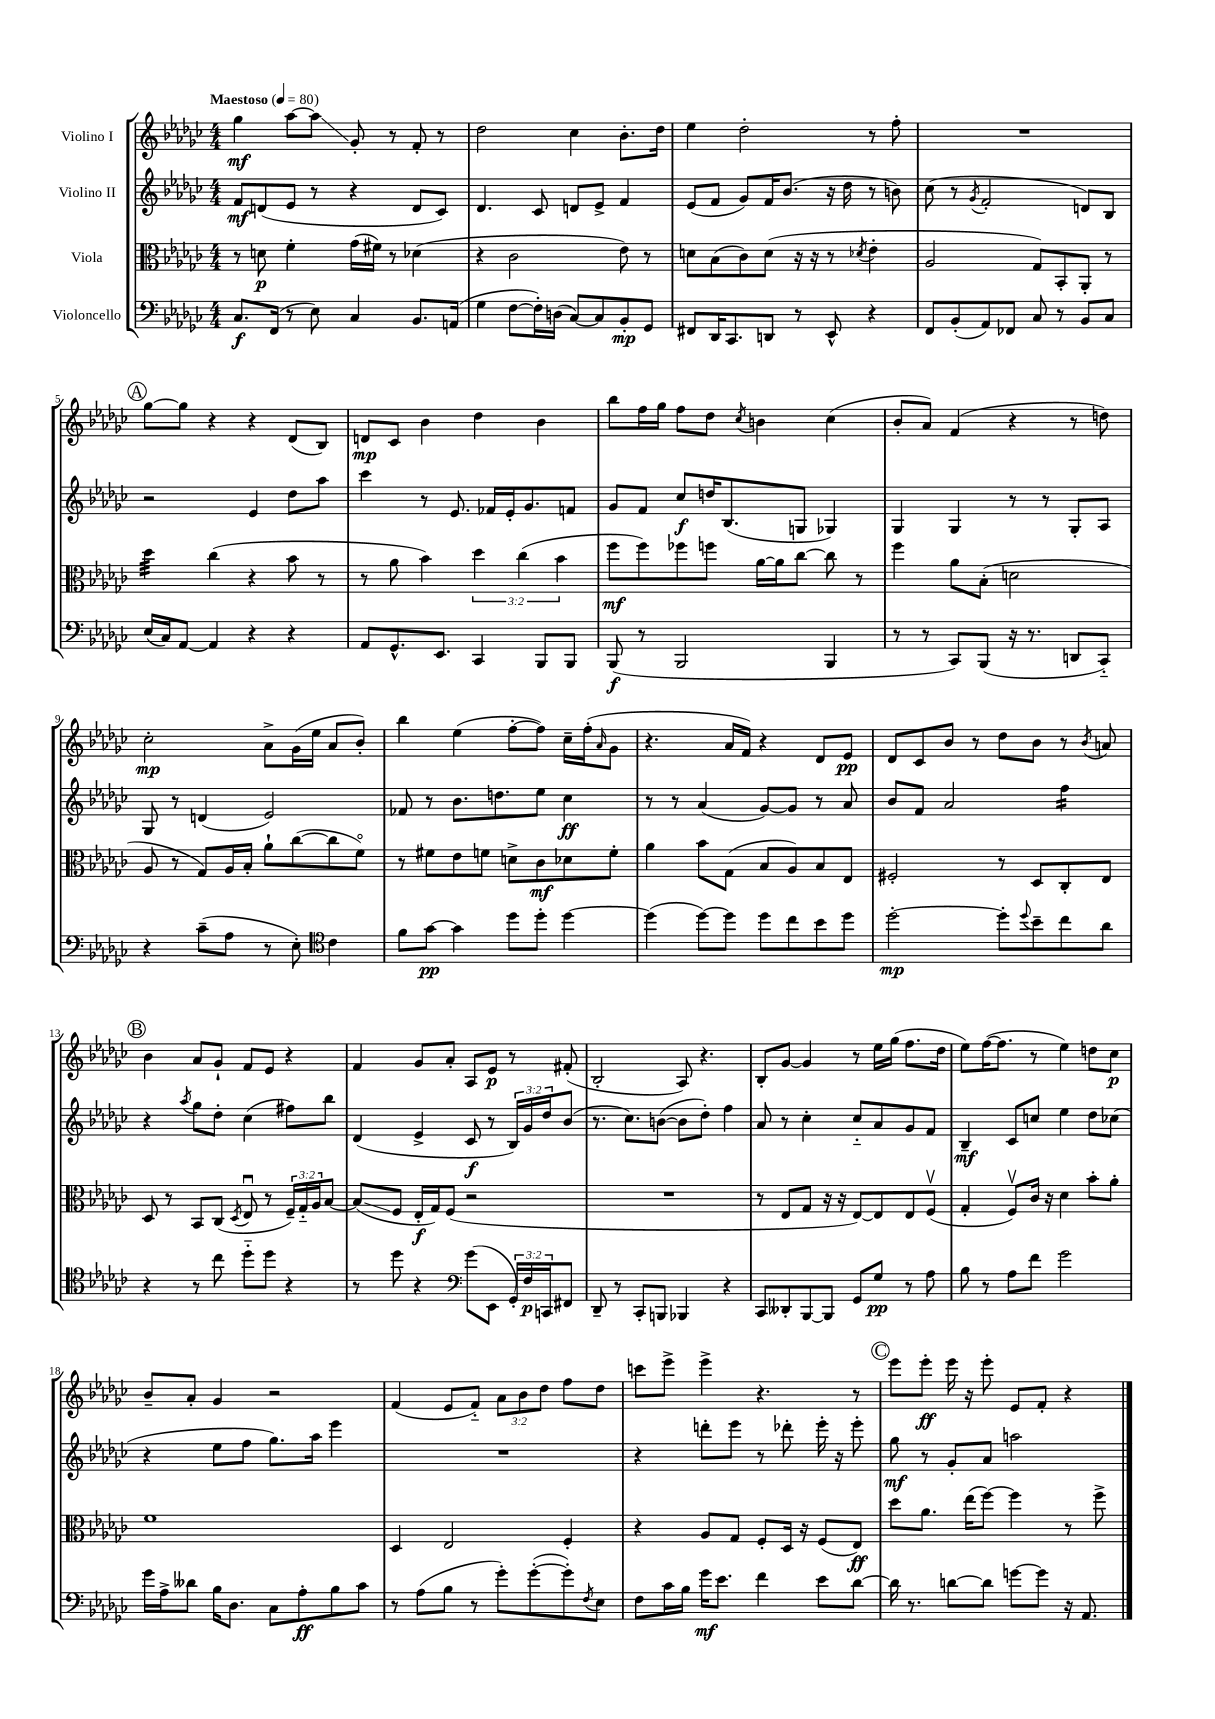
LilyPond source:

<<
\new StaffGroup <<
\new Staff = "s0" \with { instrumentName = "Violino I" } {
    \clef treble \key ges \major \numericTimeSignature \time 4/4 \override Staff.TupletNumber.text = #tuplet-number::calc-fraction-text \tempo "Maestoso" 4 = 80
    ges''4\mf aes''8~ aes''8\glissando ges'8-. r8 f'8-. r8 |
    des''2 ces''4 bes'8.-. des''16 |
    ees''4 des''2-. r8 f''8-. |
    R1 |
    \mark \markup { \circle "A" } ges''8~ ges''8 r4 r4 des'8( bes8) |
    d'8\mp ces'8 bes'4 des''4 bes'4 |
    bes''8 f''16 ges''16 f''8 des''8 \acciaccatura { ces''8 } b'4 ces''4( |
    bes'8-. aes'8) f'4( r4 r8 d''8) |
    ces''2-.\mp aes'8-> ges'16( ees''16 aes'8 bes'8-.) |
    bes''4 ees''4( f''8~-. f''8) ces''16-- f''16-.( \grace { aes'16 } ges'8 |
    r4. aes'16 f'16) r4 des'8 ees'8\pp |
    des'8 ces'8 bes'8 r8 des''8 bes'8 r8 \acciaccatura { bes'8 } a'8 |
    \mark \markup { \circle "B" } bes'4 aes'8 ges'8-! f'8 ees'8 r4 |
    f'4 ges'8 aes'8-. aes8 ees'8\p r8 fis'8-.( |
    bes2-. aes8) r4. |
    bes8-. ges'8~ ges'4 r8 ees''16 ges''16( f''8. des''16 |
    ees''8) f''16~( f''8. r8 ees''4) d''8 ces''8\p |
    bes'8-- aes'8-. ges'4 r2 |
    f'4( ees'8 f'8-_) \tuplet 3/2 { aes'8 bes'8 des''8 } f''8 des''8 |
    c'''8 ees'''8-> ees'''4-> r4. r8 |
    \mark \markup { \circle "C" } ees'''8 ees'''8-.\ff ees'''16 r16 ees'''8-. ees'8 f'8-. r4 \bar "|." |
}
\new Staff = "s1" \with { instrumentName = "Violino II" } {
    \clef treble \key ges \major \numericTimeSignature \time 4/4 \override Staff.TupletNumber.text = #tuplet-number::calc-fraction-text
    f'8\mf d'8( ees'8 r8 r4 d'8 ces'8) |
    des'4. ces'8 d'8 ees'8-> f'4 |
    ees'8( f'8 ges'8) f'16 bes'8.( r16 des''16 r8 b'8) |
    ces''8( r8 \acciaccatura { ges'8 } f'2-. d'8) bes8 |
    \mark \markup { \circle "A" } r2 ees'4 des''8 aes''8 |
    ces'''4 r8 ees'8. fes'16 ees'16-. ges'8. f'8 |
    ges'8 f'8 ces''8\f d''16 bes8.( g8 ges4) |
    ges4 ges4 r8 r8 ges8-. aes8 |
    ges8 r8 d'4( ees'2) |
    fes'8 r8 bes'8. d''8. ees''8 ces''4\ff |
    r8 r8 aes'4( ges'8~) ges'8 r8 aes'8 |
    bes'8 f'8 aes'2 f''4:16 |
    \mark \markup { \circle "B" } r4 \acciaccatura { aes''8 } ges''8 des''8-. ces''4( fis''8) bes''8 |
    des'4( ees'4-> ces'8\f r8 \tuplet 3/2 { bes16) ges'16 des''16 } bes'8( |
    r8. ces''8.) b'8~( b'8 des''8-.) f''4 |
    aes'8 r8 ces''4-. ces''8-_ aes'8 ges'8 f'8 |
    bes4--\mf ces'8 c''8 ees''4 des''8 ces''8( |
    r4 ees''8 f''8 ges''8.) aes''16 ees'''4 |
    R1 |
    r4 d'''8-. ees'''8 r8 des'''8-. ees'''16-. r16 ees'''8-. |
    \mark \markup { \circle "C" } ges''8\mf r8 ges'8-. aes'8 a''2 \bar "|." |
}
\new Staff = "s2" \with { instrumentName = "Viola" } {
    \clef alto \key ges \major \numericTimeSignature \time 4/4 \override Staff.TupletNumber.text = #tuplet-number::calc-fraction-text
    r8 d'8\p f'4-. ges'16( fis'16) r8 des'4( |
    r4 ces'2 ees'8) r8 |
    d'8 bes8( ces'8) d'8( r16 r16 r8 \acciaccatura { des'8 } ees'4-. |
    aes2 ges8) bes,8-. aes,8-. r8 |
    \mark \markup { \circle "A" } des''4:32 ces''4( r4 bes'8 r8 |
    r8 aes'8 bes'4) \tuplet 3/2 { des''4 ces''4( bes'4 } |
    f''8\mf f''8) fes''8 f''8 aes'16~ aes'16 ces''8~ ces''8 r8 |
    f''4 aes'8 bes8-.( d'2 |
    aes8 r8 ges8) aes16 bes16-. aes'8-! ces''8~( ces''8 f'8\flageolet) |
    r8 fis'8 ees'8 f'8 d'8-> ces'8\mf des'8 f'8-. |
    aes'4 bes'8 ges8( bes8 aes8) bes8 ees8 |
    fis2-. r8 des8 ces8-. ees8 |
    \mark \markup { \circle "B" } des8 r8 bes,8 ces8( \acciaccatura { des8 } ees8\downbow r8 \tuplet 3/2 { f16--) ges16-_ aes16 } bes8~ |
    bes8\glissando( f8 ees16-.\f ges16) f8( r2 |
    R1 |
    r8 ees8 ges8 r16 r16 ees8~) ees8 ees8 f8\upbow( |
    ges4-. f8\upbow) ces'16 r16 des'4 bes'8-. aes'8-. |
    f'1 |
    des4 ees2 f4-. |
    r4 aes8 ges8 f8-. des16 r16 f8( ees8\ff) |
    \mark \markup { \circle "C" } des''8 aes'8. ees''16( f''8~) f''4 r8 f''8-> \bar "|." |
}
\new Staff = "s3" \with { instrumentName = "Violoncello" } {
    \clef bass \key ges \major \numericTimeSignature \time 4/4 \override Staff.TupletNumber.text = #tuplet-number::calc-fraction-text
    ces8.\f f,16( r8 ees8) ces4 bes,8. a,16( |
    ges4 f8~ f16-.) d16( ces8~) ces8 bes,8-.\mp ges,8 |
    fis,8 des,16 ces,8. d,8 r8 ees,8-^ r4 |
    f,8 bes,8-.( aes,8) fes,8 ces8 r8 bes,8 ces8 |
    \mark \markup { \circle "A" } ees16( ces16) aes,8~ aes,4 r4 r4 |
    aes,8 ges,8.-^ ees,8. ces,4 bes,,8 bes,,8 |
    bes,,8\f( r8 bes,,2 bes,,4 |
    r8 r8 ces,8) bes,,8( r16 r8. d,8 ces,8-_) |
    r4 ces'8--( aes8 r8 ees8-.) \clef tenor ces'4 |
    f'8 ges'8~\pp ges'4 des''8 des''8-. des''4~ |
    des''4( des''8~) des''8 des''8 ces''8 bes'8 des''8 |
    des''2~-.\mp des''8-. \appoggiatura { des''8 } bes'8-- ces''8 aes'8 |
    \mark \markup { \circle "B" } r4 r8 ces''8 des''8-_ des''8 r4 |
    r8 des''8 r4 \clef bass ges'8( ees,8 \tuplet 3/2 { ges,16-.) f16\p c,16 } fis,8 |
    des,8-- r8 ces,8-. b,,8 bes,,4 r4 |
    ces,8 deses,8-. bes,,8~ bes,,8 ges,8 ges8\pp r8 aes8 |
    bes8 r8 aes8 f'8 ges'2 |
    ges'16 aes16-> deses'8 bes16 des8. ces8 aes8-.\ff bes8 ces'8 |
    r8 aes8( bes8 r8 ges'8-.) ges'8~-.( ges'8-.) \acciaccatura { f8 } ees8 |
    f8 ces'16 bes16 ges'16\mf ees'8. f'4 ees'8 des'8~ |
    \mark \markup { \circle "C" } des'16 r8. d'8~ d'8 g'8~ g'8 r16 aes,8. \bar "|." |
}
>>
>>
